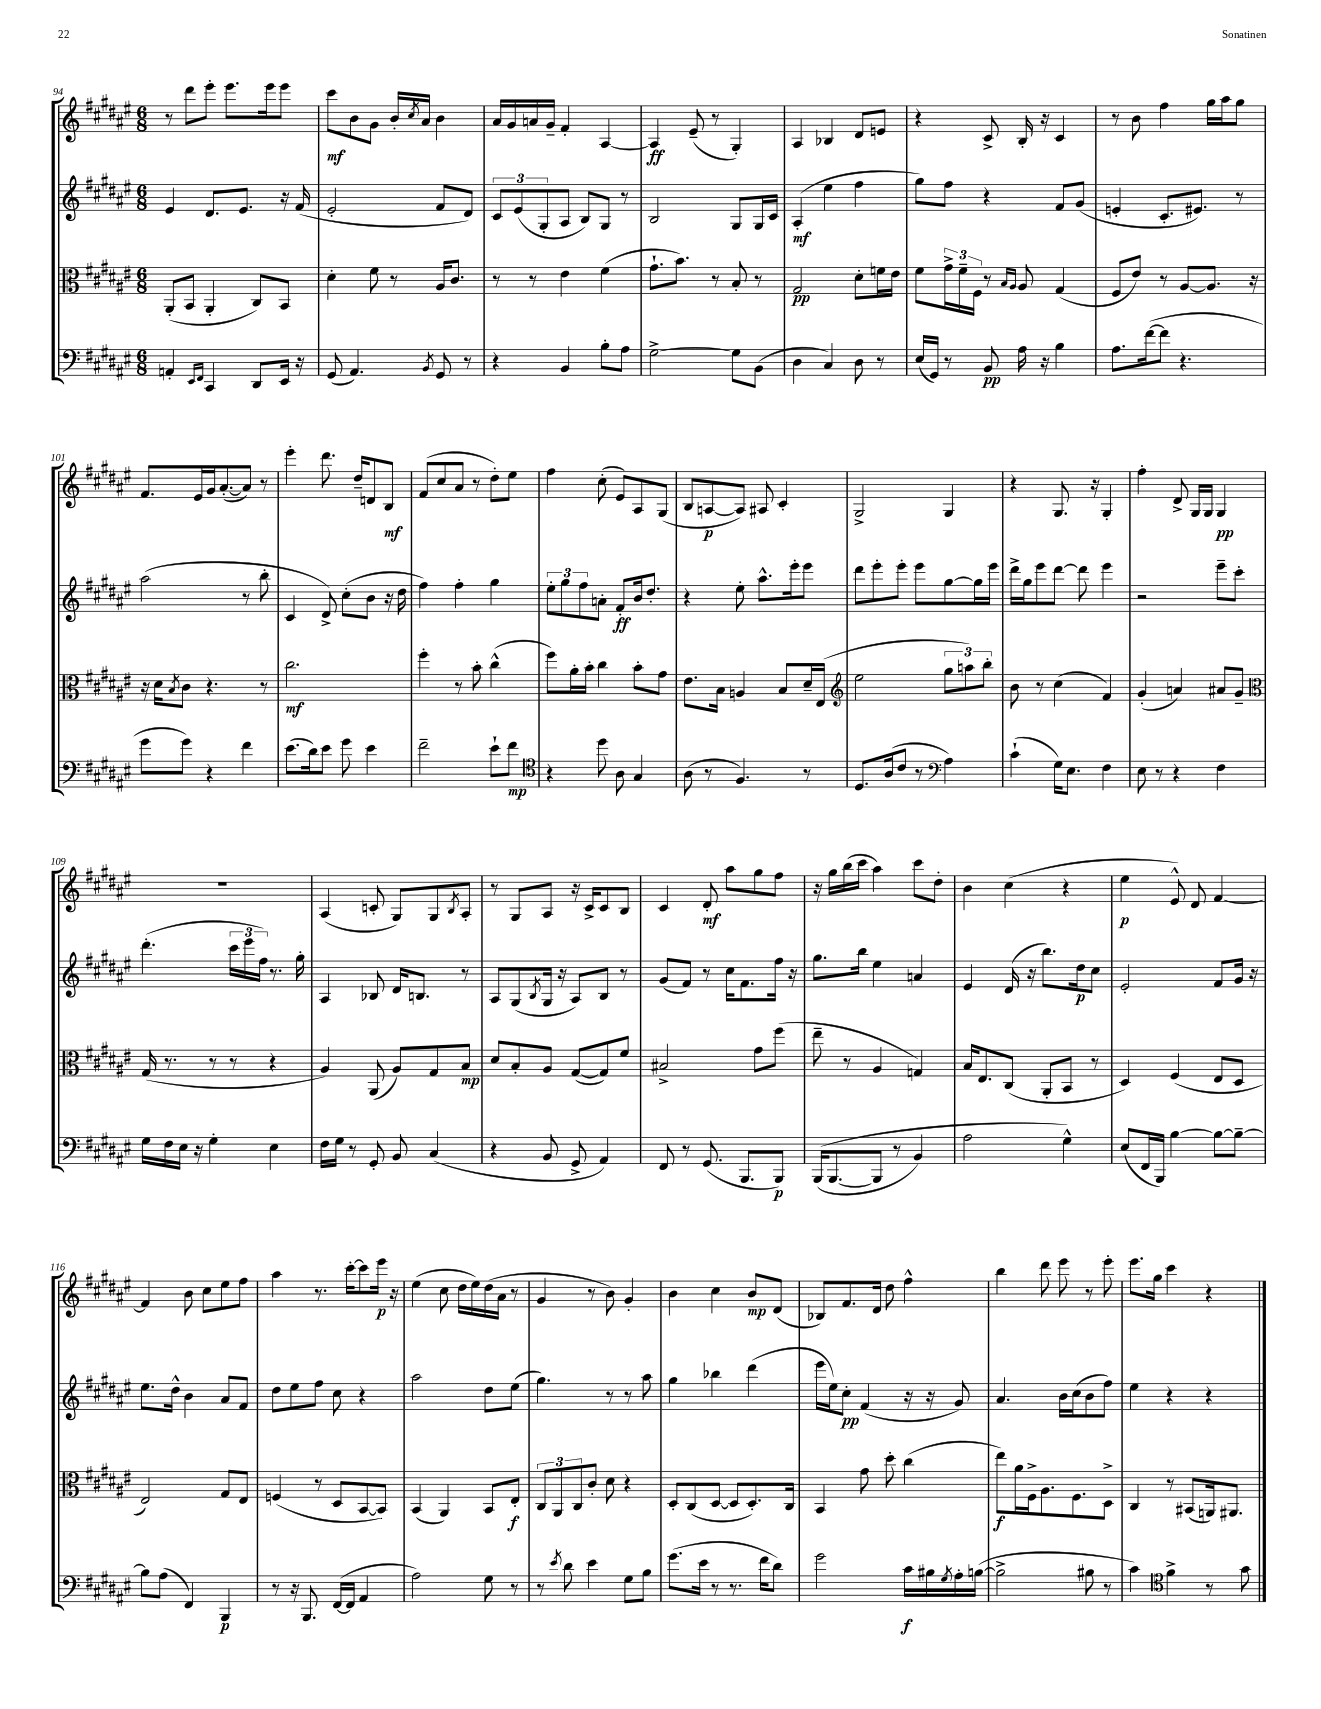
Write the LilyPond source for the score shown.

<<
\new StaffGroup <<
\new Staff = "s0" {
    \clef treble \key fis \major \numericTimeSignature \time 6/8
    r8 dis'''8 eis'''8-. eis'''8. eis'''16 eis'''8 |
    cis'''8\mf b'8 gis'8 b'16-. \acciaccatura { cis''8 } ais'16 b'4 |
    ais'16 gis'16 a'16 gis'16-- fis'4-. ais4~ |
    ais4\ff eis'8--( r8 gis4-.) |
    ais4 bes4 dis'8 e'8 |
    r4 cis'8-> b16-. r16 cis'4 |
    r8 b'8 fis''4 gis''16 ais''16 gis''8 |
    fis'8. eis'16 gis'16 ais'8.~-.( ais'8) r8 |
    eis'''4-. dis'''8. dis''16-- d'8 b8\mf |
    fis'8( cis''8 ais'8 r8 dis''8-.) eis''8 |
    fis''4 cis''8-.( eis'8) ais8 gis8( |
    b8 a8~\p a8) ais8 cis'4-. |
    gis2-> gis4 |
    r4 gis8. r16 gis4-. |
    fis''4-. dis'8-> gis16 gis16 gis4\pp |
    R2. |
    ais4( c'8-. gis8) gis8 \acciaccatura { b8 } ais8-. |
    r8 gis8 ais8 r16 cis'16-> cis'8 b8 |
    cis'4 dis'8-.\mf ais''8 gis''8 fis''8 |
    r16 gis''16 b''16( cis'''16 ais''4) cis'''8 dis''8-. |
    b'4 cis''4( r4 |
    eis''4\p eis'8-^) dis'8 fis'4~ |
    fis'4 b'8 cis''8 eis''8 fis''8 |
    ais''4 r8. cis'''16~-. cis'''8 eis'''16\p r16 |
    eis''4( cis''8 dis''16 eis''16) dis''16( ais'16 r8 |
    gis'4 r8 b'8) gis'4-. |
    b'4 cis''4 b'8\mp dis'8( |
    bes8) fis'8. dis'16 dis''8 fis''4-^ |
    b''4 dis'''8 eis'''8 r8 eis'''8-. |
    eis'''8. gis''16 cis'''4 r4 \bar "|." |
}
\new Staff = "s1" {
    \clef treble \key fis \major \numericTimeSignature \time 6/8
    eis'4 dis'8. eis'8. r16 fis'16( |
    eis'2-. fis'8 dis'8) |
    \tuplet 3/2 { cis'8 eis'8( gis8-. } ais8 b8) gis8 r8 |
    b2 gis8 gis16 cis'16 |
    ais4-.\mf( eis''4 fis''4 |
    gis''8) fis''8 r4 fis'8 gis'8( |
    e'4-. cis'8.-. eis'8.) r8 |
    ais''2( r8 b''8-. |
    cis'4 dis'8->) cis''8-.( b'8 r16 dis''16 |
    fis''4) fis''4-. gis''4 |
    \tuplet 3/2 { eis''8-. gis''8 fis''8 } a'8-. fis'8-.\ff b'16 dis''8.-. |
    r4 eis''8-. ais''8.-^ eis'''16-. eis'''8 |
    dis'''8 eis'''8-. eis'''8-. eis'''8 gis''8~ gis''16 eis'''16 |
    dis'''16-> gis''16 eis'''8 dis'''8~ dis'''8 eis'''4 |
    r2 eis'''8-- cis'''8-. |
    dis'''4.-.( \tuplet 3/2 { cis'''16 eis'''16 fis''16) } r8. gis''16-. |
    ais4 bes8 dis'16 b8. r8 |
    ais8 gis8( \acciaccatura { b8 } gis16 r16 ais8) b8 r8 |
    gis'8( fis'8) r8 cis''16 fis'8. fis''16 r16 |
    gis''8. b''16 eis''4 a'4 |
    eis'4 dis'16( r16 b''8.) dis''16\p cis''8 |
    eis'2-. fis'8 gis'16 r16 |
    eis''8. dis''16-^ b'4 ais'8 fis'8 |
    dis''8 eis''8 fis''8 cis''8 r4 |
    ais''2 dis''8 eis''8( |
    gis''4.) r8 r8 ais''8 |
    gis''4 bes''4 dis'''4( |
    eis'''16 eis''16) cis''8-.\pp fis'4( r16 r16 gis'8) |
    ais'4. b'16 cis''16( b'8 fis''8) |
    eis''4 r4 r4 \bar "|." |
}
\new Staff = "s2" {
    \clef alto \key fis \major \numericTimeSignature \time 6/8
    ais,8-.( b,8 ais,4-. cis8) b,8 |
    dis'4-. fis'8 r8 ais16 cis'8. |
    r8 r8 eis'4 fis'4( |
    gis'8.-! b'8.) r8 b8-. r8 |
    gis2\pp dis'8-. f'16 eis'16 |
    fis'8 \tuplet 3/2 { gis'16-> fis'16-- fis16 } r8 \grace { b16 ais16 } ais8 gis4( |
    fis8 eis'8) r8 ais8~ ais8. r16 |
    r16 dis'16 \acciaccatura { b8 } cis'8 r4. r8 |
    cis''2.\mf |
    fis''4-. r8 b'8-. cis''4-^( |
    fis''8) ais'16-. b'16-. cis''4 b'8-. gis'8 |
    eis'8. b16 a4 b8 dis'16-- eis16( |
    \clef treble eis''2 \tuplet 3/2 { gis''8 a''8) b''8-. } |
    b'8 r8 cis''4( fis'4) |
    gis'4-.( a'4) ais'8 gis'8-- |
    \clef alto gis16( r8. r8 r8 r4 |
    ais4) ais,8( ais8) gis8 b8\mp |
    dis'8 b8-. ais8 gis8~( gis8) fis'8 |
    bis2-> gis'8 fis''8( |
    eis''8-- r8 ais4 g4) |
    b16 eis8. cis8( ais,8-. b,8 r8 |
    dis4) fis4( eis8 dis8 |
    eis2) gis8 eis8 |
    f4( r8 dis8 b,8~ b,8) |
    b,4( ais,4) b,8 eis8-.\f |
    \tuplet 3/2 { cis8 ais,8 cis8 } cis'8-. dis'8 r4 |
    dis8-. cis8( dis8~ dis8 dis8.-.) cis16 |
    b,4 gis'8 dis''8-. cis''4( |
    eis''8\f) ais'16 fis16-> ais8. fis8. dis8-> |
    cis4 r8 bis,8( a,16) ais,8. \bar "|." |
}
\new Staff = "s3" {
    \clef bass \key fis \major \numericTimeSignature \time 6/8
    a,4-. \grace { eis,16 fis,16 } cis,4 dis,8 eis,16 r16 |
    gis,8( ais,4.) \acciaccatura { b,8 } gis,8 r8 |
    r4 b,4 b8-. ais8 |
    gis2~-> gis8 b,8( |
    dis4 cis4) dis8 r8 |
    eis16( gis,16) r8 b,8\pp ais16 r16 b4 |
    ais8. fis'16~( fis'8 r4. |
    gis'8 gis'8) r4 fis'4 |
    eis'8.( dis'16) eis'8 gis'8 eis'4 |
    fis'2-- eis'8-! fis'8\mp |
    \clef tenor r4 dis''8 ais8 gis4 |
    ais8( r8 fis4.) r8 |
    dis8. ais16( cis'8 r8 \clef bass ais4) |
    cis'4-!( gis16) eis8. fis4 |
    eis8 r8 r4 fis4 |
    gis16 fis16 eis16 r16 gis4-. eis4 |
    fis16 gis16 r8 gis,8-. b,8 cis4( |
    r4 b,8 gis,8-> ais,4) |
    fis,8 r8 gis,8.( b,,8. b,,8\p) |
    b,,16(\( b,,8.~ b,,8 r8 b,4) |
    ais2 gis4-^\) |
    eis8( fis,16 b,,16) b4~ b8~ b8~-- |
    b8 ais8( fis,4) b,,4\p |
    r8 r16 b,,8. fis,16~( fis,16 ais,4 |
    ais2) gis8 r8 |
    r8 \acciaccatura { eis'8 } dis'8 eis'4 gis8 b8 |
    gis'8.( eis'16 r8 r8. fis'16 dis'8) |
    gis'2 cis'16\f bis16 \acciaccatura { gis8 } ais16-. b16~( |
    b2-> bis8 r8 |
    cis'4) \clef tenor fis'4-> r8 gis'8 \bar "|." |
}
>>
>>
\layout { \context { \Score currentBarNumber = #94 } }
